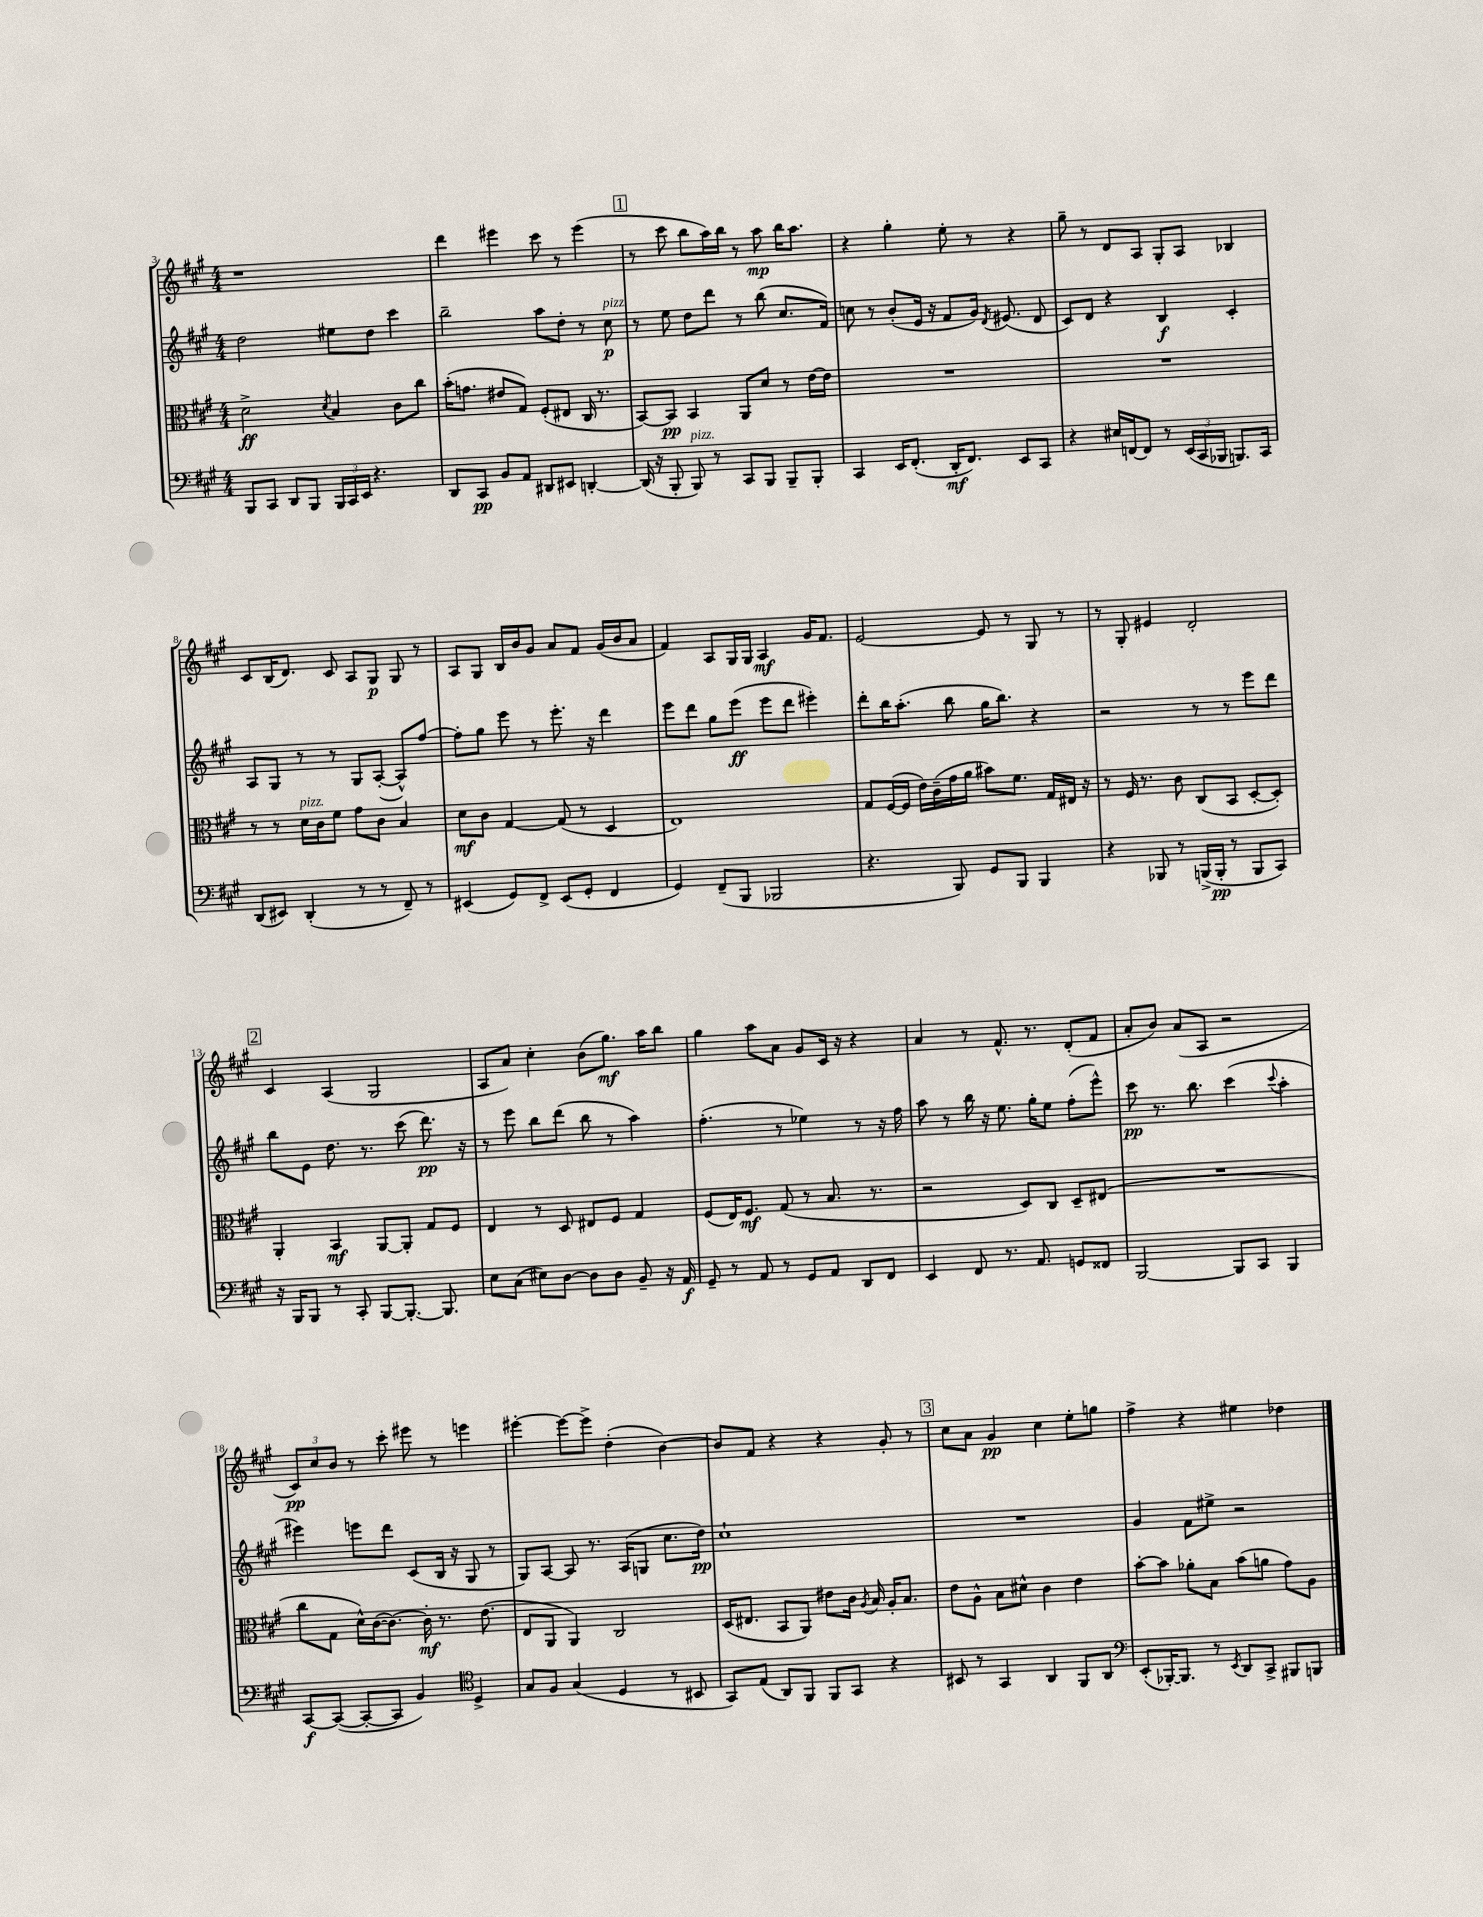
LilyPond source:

<<
\new StaffGroup <<
\new Staff = "s0" {
    \clef treble \key a \major \numericTimeSignature \time 4/4
    \autoBeamOff r1 |
    d'''4 eis'''4 cis'''8 r8 eis'''4( |
    \mark \markup { \box "1" } r8 cis'''8 b''8[ a''16) b''16] r8 a''8\mp b''16[ a''8.] |
    r4 gis''4-. e''8-. r8 r4 |
    gis''8-- r8 d'8[ a8] gis8[-. a8] bes4 |
    cis'8[ b16( d'8.]) cis'8 a8[ gis8]\p gis8 r8 |
    a8[ gis8] b16[ b'16 gis'8] a'8[ fis'8] gis'16[( b'16 a'8] |
    fis'4) a8[ gis16 gis16] a4\mf gis'16[ fis'8.] |
    e'2~ e'8 r8 gis8 r8 |
    r8 gis8-. eis'4 d'2-. |
    \mark \markup { \box "2" } cis'4 a4( gis2 |
    a8[ a'8]) cis''4-. b'8[( gis''8.]\mf) a''16[ b''8] |
    gis''4 a''8[ a'8] gis'8[ cis'16] r16 r4 |
    a'4 r8 fis'8.-^ r8. d'8[-.( fis'8] |
    a'8[-. b'8]) a'8[( a8] r2 |
    \tuplet 3/2 { cis'8[\pp) cis''8 b'8] } r8 cis'''8-. eis'''8 r8 e'''4 |
    eis'''4~-. eis'''8[~ eis'''8]-> d''4-.( b'4~) |
    b'8[ fis'8] r4 r4 gis'8-. r8 |
    \mark \markup { \box "3" } cis''8[ a'8] gis'4\pp cis''4 e''8[-. g''8] |
    fis''4-> r4 eis''4 des''4 \bar "|." |
}
\new Staff = "s1" {
    \clef treble \key a \major \numericTimeSignature \time 4/4
    \autoBeamOff d''2 eis''8[ d''8] cis'''4 |
    b''2-- a''8[ d''8]-. r8 cis''8\p^\markup { \italic "pizz." } |
    \mark \markup { \box "1" } r8 e''8 d''8[ d'''8] r8 b''8( cis''8.[ fis'16]) |
    c''8 r8 b'8[-.( e'16] r16 fis'8[ gis'16]) \acciaccatura { d'8 } eis'8.( d'8 |
    cis'8[) d'8] r4 b4\f cis'4-. |
    a8[ gis8] r8 r8 gis8[ a8]~-.( a8[-^) fis''8]~ |
    fis''8[-. gis''8] e'''8 r8 e'''8.-. r16 d'''4 |
    e'''8[ d'''8] gis''8[ e'''8]\ff( e'''8[ d'''8] eis'''4-.) |
    d'''8[-. b''16 a''8.]-.( b''8 gis''16[ b''8.]) r4 |
    r2 r8 r8 e'''8[ d'''8] |
    \mark \markup { \box "2" } b''8[ e'8] d''8. r8. cis'''8( d'''8.\pp) r16 |
    r8 e'''8 b''8[ d'''8]( b''8 r8 a''4) |
    fis''4.-.( r8 ees''4) r8 r16 fis''16 |
    a''8 r8 b''16 r16 e''8. gis''16[-. e''8] fis''8[-.( e'''8]-^) |
    cis'''8\pp r8. b''8. cis'''4( \appoggiatura { cis'''8 } a''4-. |
    eis'''4) e'''8[ d'''8] cis'8[( b16] r16 gis8 r8 |
    gis8[) a8]~ a8 r8. a16[( g8] cis''8.[ d''16]\pp) |
    cis''1-! |
    \mark \markup { \box "3" } R1 |
    gis'4 fis'8[ eis''8]-> r2 \bar "|." |
}
\new Staff = "s2" {
    \clef alto \key a \major \numericTimeSignature \time 4/4
    \autoBeamOff d'2->\ff \acciaccatura { d'8 } b4 cis'8[ cis''8] |
    b'16[-.( g'8.] eis'8[ gis8]) fis8[-.( eis8] cis16 r8. |
    \mark \markup { \box "1" } b,8[~) b,8]\pp b,4 a,8[ d'8] r8 e'16[~ e'16] |
    R1 |
    R1 |
    r8 r8 d'16[^\markup { \italic "pizz." } cis'16 fis'8] gis'8[ cis'8] b4 |
    d'8[\mf cis'8] gis4~ gis8( r8 d4 |
    e1) |
    gis8[ fis16~( fis16] e'16[) cis'16--( gis'16 a'16] bis'8[) fis'8.] gis16[ eis16] r16 |
    r8 fis16 r8. cis'8 cis8[( b,8] d8[~-. d8]-.) |
    \mark \markup { \box "2" } a,4-. b,4\mf a,8[~ a,8]-. gis8[ fis8] |
    e4 r8 d8 eis8[ fis8] gis4 |
    fis8[( e16) fis8.]\mf gis8( r8 b8. r8. |
    r2 d8[) cis8] d8[-- eis8]( |
    R1 |
    cis''8[ gis8] d'16[-^) cis'16~( cis'8.]~) cis'16-.\mf r8. e'8.( |
    e8[ a,8] a,4) cis2 |
    d16[( eis8.] b,8[ a,8]) eis'8[ cis'16] \acciaccatura { a8 } b16 a16[-. b8.] |
    \mark \markup { \box "3" } e'8[ a8]-^ b8[ dis'8]-^ cis'4 e'4 |
    b'8[~-. b'8] aes'8[-. b8] b'8[( a'8] gis'8[) a8] \bar "|." |
}
\new Staff = "s3" {
    \clef bass \key a \major \numericTimeSignature \time 4/4
    \autoBeamOff b,,8[ cis,8] d,8[ b,,8] \tuplet 3/2 { b,,16[ cis,16 e,16] } r4. |
    d,8[ cis,8]\pp b,8[ a,8] dis,8[ eis,8] d,4~-. |
    \mark \markup { \box "1" } d,16( r16 b,,8-. b,,8^\markup { \italic "pizz." }) r8 cis,8[ b,,8] b,,8[-- b,,8]-. |
    cis,4 e,16[ fis,8.]-.( d,16[-.\mf fis,8.]) e,8[ cis,8] |
    r4 eis16[ f,16~ f,8] r8 \tuplet 3/2 { e,16[( cis,16 bes,,16] } b,,8.[) cis,16] |
    d,8[( eis,8]) d,4-.( r8 r8 fis,8--) r8 |
    eis,4( gis,8[) fis,8]-> eis,8[( gis,8]-. fis,4 |
    gis,4) fis,8[--( b,,8] bes,,2 |
    r4. b,,8) gis,8[ b,,8] b,,4 |
    r4 bes,,8 r8 b,,16[->( b,,16]-.\pp r8 b,,8[ cis,8]) |
    \mark \markup { \box "2" } r16 b,,16[ b,,8] r8 cis,8-. b,,8[~ b,,8.]~-. b,,8. |
    e8[ cis8]( eis8[) d8]~ d8[ d8] b,8-- r16 a,16\f |
    gis,8-- r8 a,8 r8 gis,8[ a,8] d,8[ fis,8] |
    e,4 fis,8 r8. a,8. g,8[ fisis,8] |
    b,,2~ b,,8[ cis,8] b,,4 |
    cis,8[~\f cis,8]~( cis,8[~-. cis,8] b,4) \clef tenor d4-> |
    gis8[ fis8] gis4( d4 r8 bis,8 |
    gis,8[) e8]( a,8[) fis,8] fis,8[ gis,8] r4 |
    \mark \markup { \box "3" } bis,8 r8 gis,4 a,4 fis,8[ a,8] |
    \clef bass e,8[-.( bes,,16~-.) bes,,8.] r8 \acciaccatura { e,8 } d,8[ cis,8]-> bis,,8[ b,,8] \bar "|." |
}
>>
>>
\layout { \context { \Score currentBarNumber = #3 } }
